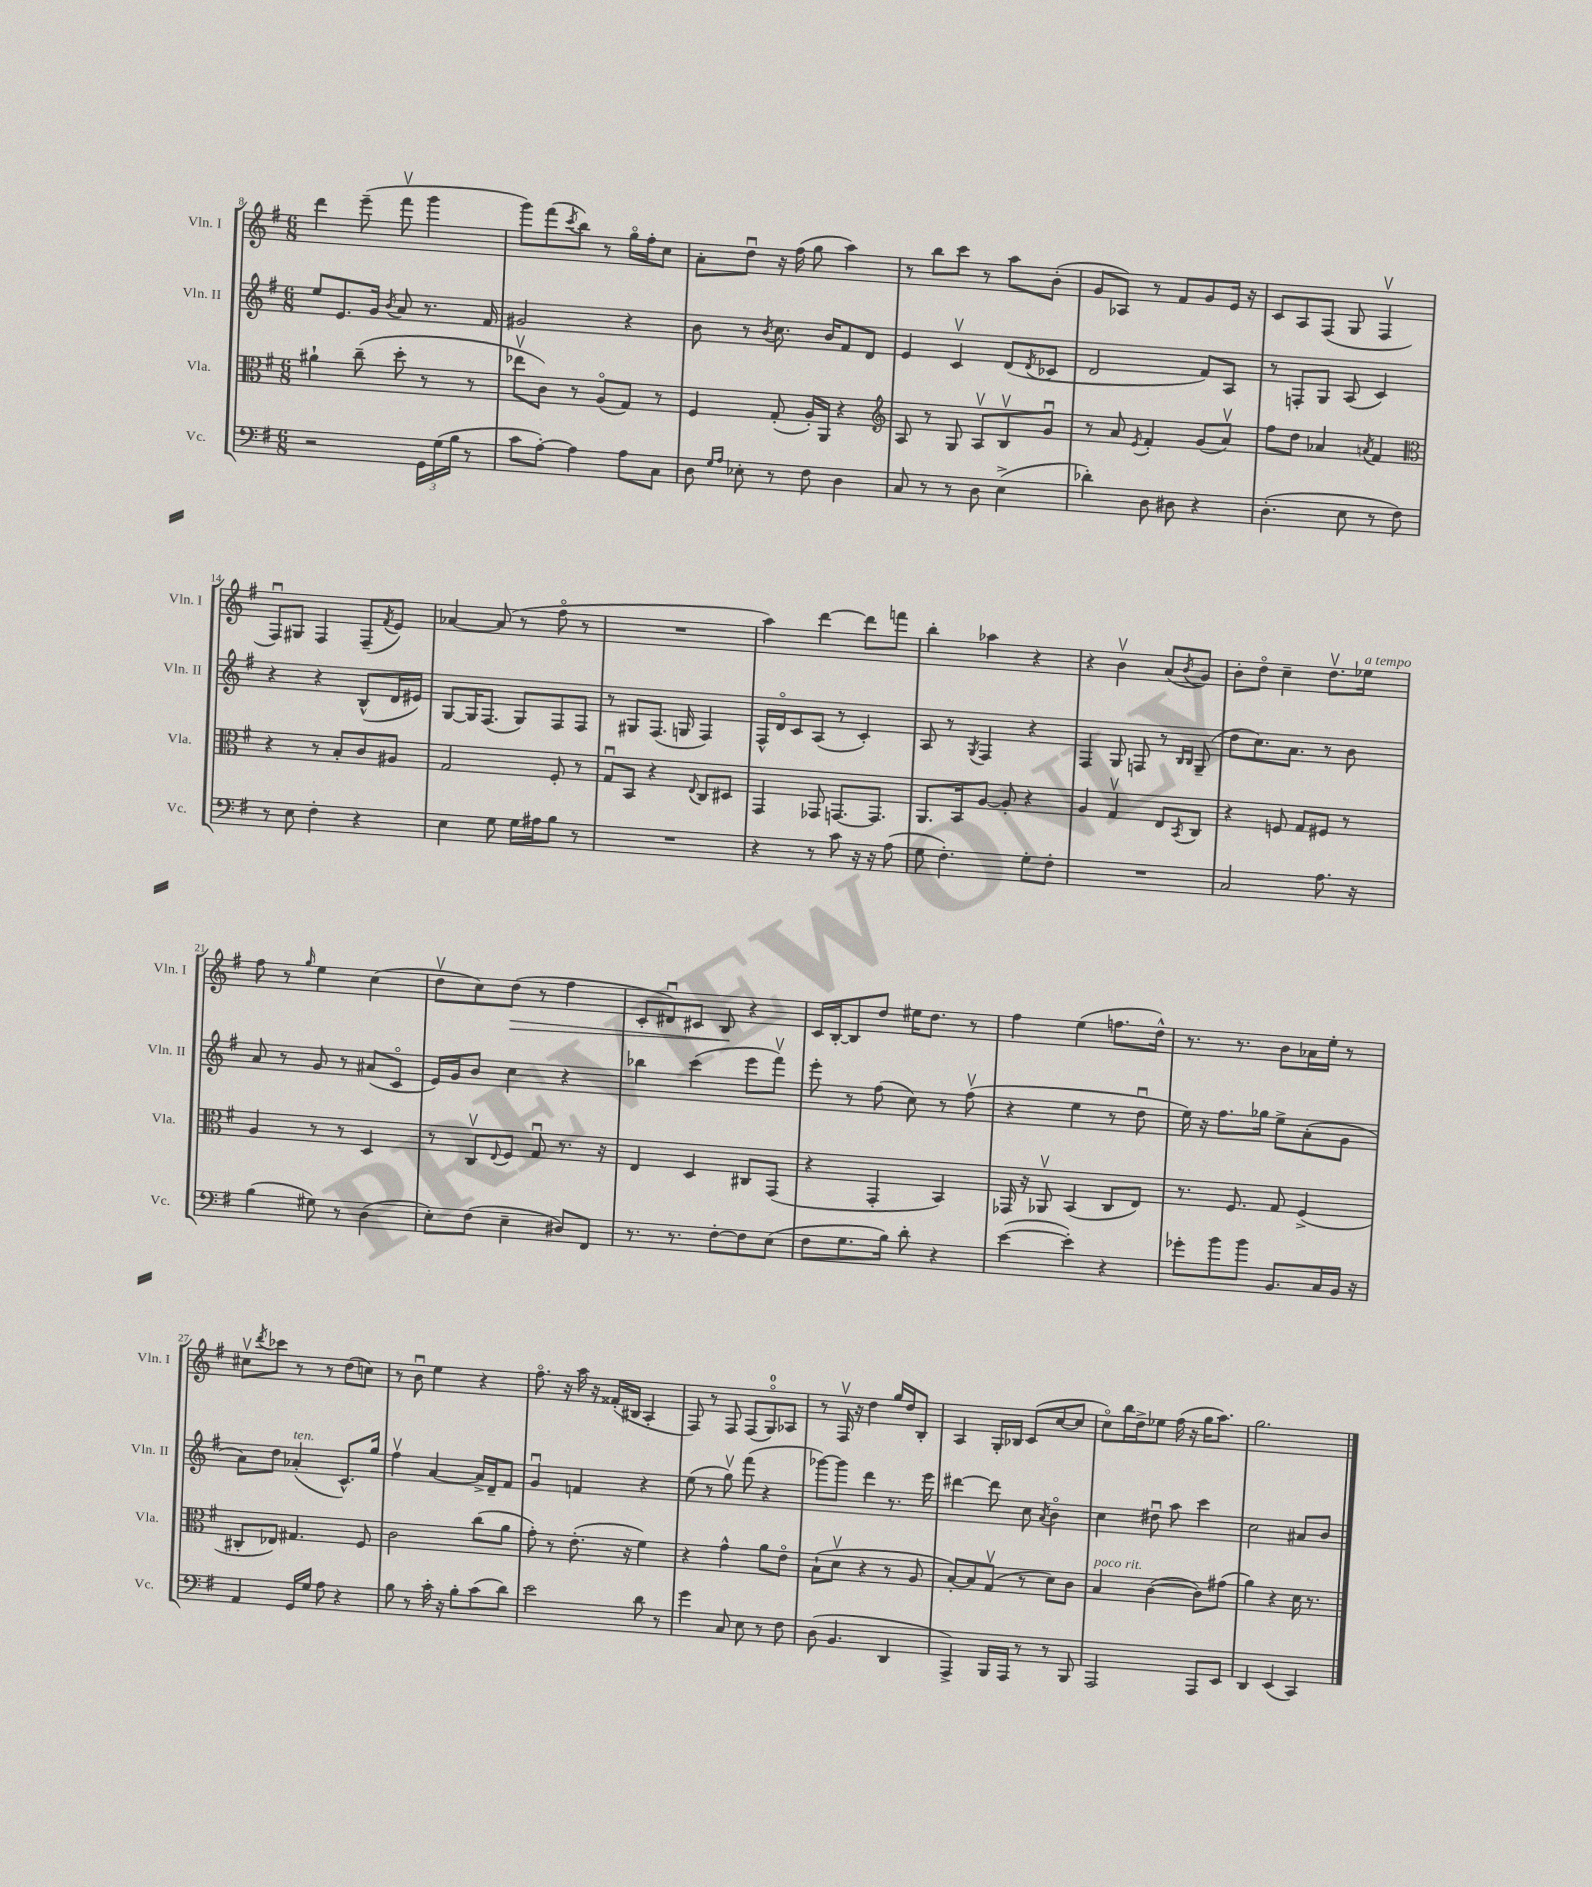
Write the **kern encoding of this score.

**kern	**kern	**kern	**kern
*staff4	*staff3	*staff2	*staff1
*clefF4	*clefC3	*clefG2	*clefG2
*k[f#]	*k[f#]	*k[f#]	*k[f#]
*M6/8	*M6/8	*M6/8	*M6/8
2r	4a#`\	8ee/L	4ddd\
.	.	8.e/	.
.	(8cc~\	.	(8eee~\
.	.	16g/Jk	.
.	.	8qb/	.
.	8dd'\	8a/	8fff#v\
24GG\LL	8r	8.r	4ggg\
(24G\	.	.	.
24B\JJ	.	.	.
8r	8r	.	.
.	.	16f#/	.
=	=	=	=
8c\L	8ee-v\L	2g#/	8ggg\L)
[8A'\J)	8c\J)	.	(8fff#\
.	.	.	8qccc/
4A\]	8r	.	8bb\J)
.	(8Ao/L	.	8r
8A\L	8G/J)	4r	16ggo\LL
.	.	.	16ff#'\J
8C\J	8r	.	8cc\J
=	=	=	=
8D\	4F#/	8b\	8a'\L
16qqG/LL	.	.	.
16qqA/JJ	.	.	.
8E-'\	.	8r	8ddu\J
.	.	8qb/	.
8r	(8G'/	8.cc\	16r
.	.	.	(16ff#\
8F#\	16A'/LL)	.	8gg\
.	16AA/JJ	16b/LK	.
4D\	4r	8f#/	4aa\)
.	.	8d/J	.
=	=	=	=
*	*clefG2	*	*
8C/	8A/	4e/	8r
8r	8r	.	8bb\L
8r	8G/	4cv/	8ccc\J
8D\	8Av/L	.	8r
(4E^\	8Bv/	(8d/L	8aa\L
.	.	8qd/	.
.	8gu/J	8c-/J	(8b'\J
=	=	=	=
4d-'\)	8r	2d/	8g/L
.	8a/	.	8A-/J)
.	8qe/	.	.
8D\	4f#'/	.	8r
8D#\	.	.	8f#/L
4r	(8g/L	8f#/L)	8g/
.	8av/J)	8A/J	16e/Jk
.	.	.	16r
=	=	=	=
(4.D'\	8ff#\L	8r	8c/L
.	8dd\J	8F'/L	8A/
.	4a-/	8G/J	(8F#/J
8E\	.	(8A/	8G/
.	8qa/	.	.
8r	4f#/	4c/)	4F#v/
8F#\)	.	.	.
=	=	=	=
*	*clefC3	*	*
8r	4r	4r	8F#u/L)
8E\	.	.	8G#/J
4F#'\	8r	4r	4F#/
.	8B'/L	.	.
4r	8c/	(8B^^/L	(8F#~/L
.	.	.	8qf#/
.	8A#/J	16d/L	8e/J)
.	.	16e#/JJ)	.
=	=	=	=
4E\	2G/	[8G/L	[4a-/
.	.	16G/]K	.
.	.	(8.F#/J	.
8G\	.	.	(8a-/]
16G\LL	.	8G/L)	8r
16A#\J	.	.	.
8B\J	8F#'/	8F#/	8ff#o\
8r	8r	8F#/J	8r
=	=	=	=
2.r	8Gu/L	8r	2.r
.	8BB/J	8G#/L	.
.	4r	(8.F#/J	.
.	.	16G/	.
.	8qqE/	.	.
.	8C/L	4F#/)	.
.	8D#/J	.	.
=	=	=	=
4r	4GG/	16F#^^/LL	4aa\)
.	.	16do/J	.
.	.	8c/	.
8r	8GG-/	(8A/J	[4ddd\
8c\	[8.GG/L	8r	.
16r	.	4c'/)	8ddd\]L
16r	8.GG/]J	.	.
(8A\	.	.	8fff\J
=	=	=	=
8G\	8.AA/L	8A/	4bb'\
4.F#'\)	.	8r	.
.	16BB/k	.	.
.	.	8qG/	.
.	[8A/J	4F#/	4aa-\
.	8A'/]	.	.
8G'\L	4r	4r	4r
8F#'\J	.	.	.
=	=	=	=
2.r	4A/	4F#/	4r
.	4Gv/	8G/	4bv\
.	.	8F/	.
.	8E/L	8r	(8a/L
.	.	16qqB/LL	.
.	8qBB/	16qqB/JJ	8qb/
.	8C/J	(8G~/	8g/J)
=	=	=	=
2C/	4r	8dd\L	8b'\L
.	.	8.cc\)	8ddo\J
.	8F/	.	4cc~\
.	.	8.a\J	.
.	8G/L	.	.
8.A\	8F#/J	8r	8.ddv\L
.	8r	8b\	.
16r	.	.	16ee-\Jk
=	=	=	=
(4B\	4A/	8a/	8ff#\
.	.	8r	8r
.	.	.	16qqgg/
8G#\)	8r	8g/	4ee\
8r	8r	8r	.
(4D\	4D/	(8a#/L	(4cc\
.	.	8co/J	.
=	=	=	=
8E'\L)	8r	16e/LL)	8ddv\L
.	.	16g/J	.
(8F#\J	8Cv/L	8b/J	8cc\)
.	8qqE/	.	.
4E~\	8F#/J	4cc\	(8dd\J
.	8Gu/	.	8r
8D#/L)	8.r	4r	4ff#\
8FF#/J	.	.	.
.	16r	.	.
=	=	=	=
8.r	4E/	4bb-\	8c'/L
.	.	.	8d#u/)
8.r	.	.	.
.	4D/	(4ccc\	8c#/J
[8F#'\L	.	.	8B/
8F#\]	8C#/L	8eee\L	4r
(8E\J	(8GG/J	8fff#v\J)	.
=	=	=	=
8F#\L	4r	8eee'\	16c/LL
.	.	.	[16B'/J
8.G\	.	8r	8B/]
.	4GG'/	(8ff#\	8dd/J
16B\Jk)	.	.	.
8d'\	.	8cc\)	16ee#\LK
.	.	.	8.dd\J
4r	4BB/)	8r	.
.	.	(8ff#v\	8r
=	=	=	=
([4e\	16GG-/	4r	4ff#\
.	16r	.	.
.	8AA-v/	.	.
4e'\])	(4BB/	4ee\	(4ee\
4r	8C/L	8r	8.ff\L
.	8E/J)	8ddu\	.
.	.	.	16dd^^\Jk)
=	=	=	=
8g-'\L	8.r	16ee\)	8.r
.	.	16r	.
8b\	.	8.ff#\L	.
.	8.F#/	.	8.r
8b\J	.	.	.
.	.	16gg-\Jk	.
8.BB/L	8G/	8ee^\L	8b\L
.	(4F#^/	(8a'\	16a-\L
16C/L	.	.	16ee'\JJ
16BB/JJ	.	8g\J	8r
16r	.	.	.
=	=	=	=
4AA/	8C#'/L	8a\L)	8cc#v\L
.	.	.	8qddd/
.	8E-/J)	8dd\J	8ccc-\J
16GG/LL	4.G#/	(4a-'/	8r
16G/JJ	.	.	.
8A\	.	.	8r
4r	.	8.c^^/L)	(8dd\L
.	8F#/	.	8cc\J)
.	.	16gg/Jk	.
=	=	=	=
8B\	2c\	4ff#v\	8r
8r	.	.	8bu\
16c'\	.	[4a/	4ee\
16r	.	.	.
8B'\L	.	.	.
(8c\	(8cc\L	16a^/]LL	4r
.	.	16d~/J	.
8d\J)	8a\J	8f#/J	.
=	=	=	=
2e\	8g'\)	4gu/	8.ff#o\
.	8r	.	.
.	.	.	16r
.	(8.e'\	4f/	16aa\
.	.	.	16r
.	.	.	(16f##'/LL
.	16r	.	16B#/JJ
8d\	4f#\)	4r	4A'/
8r	.	.	.
=	=	=	=
4g\	4r	(8ee\	8F#/)
.	.	8r	8r
8C/	4g^^\	8ggv\)	8F#/
8E\	.	(8fff#\	(8F#/L
8r	8a\L	4r	8Go/)
8F#\	8eo\J	.	8A-/J
=	=	=	=
(8D\	(8B`\L	[8ggg-\L)	8r
4.BB/	8dv\J	8ggg-\]J	16F#v/
.	.	.	16r
.	4r	4ddd\	4dd\
4DD/	8r	8.r	16gg/LL
.	.	.	16dd/J
.	8A/	.	8B'/J
.	.	16eee\	.
=	=	=	=
4AAA^/)	[8B'/L)	[4ddd#\	4A/
.	8B/]	.	.
16BBB/LL	(8Gv/J	8ddd#\]	16G'/LL
16AAA/JJ	.	.	16B-/JJ
8r	8r	8cc\	(8c/L
.	.	8qa/	.
8r	8d\L)	4bo\	[8cc/
8BBB/	8c\J	.	8cc/]J
=	=	=	=
2AAA/	4B/	4cc\	8cco\L)
.	.	.	16bb\L
.	.	.	16dd^\J
.	([4c\	8dd#u\	8ee-\J
.	.	8aa\	(16ff#\
.	.	.	16r
8AAA/L	8c\]L)	4ccc\	16gg\LK
.	.	.	8.aa\J)
8EE/J	(8g#\J	.	.
=	=	=	=
4DD/	4a\)	2cc\	2.gg\
(4EE/	4r	.	.
4CC/)	16d\	8a#/L	.
.	8.r	.	.
.	.	8b/J	.
==	==	==	==
*-	*-	*-	*-
